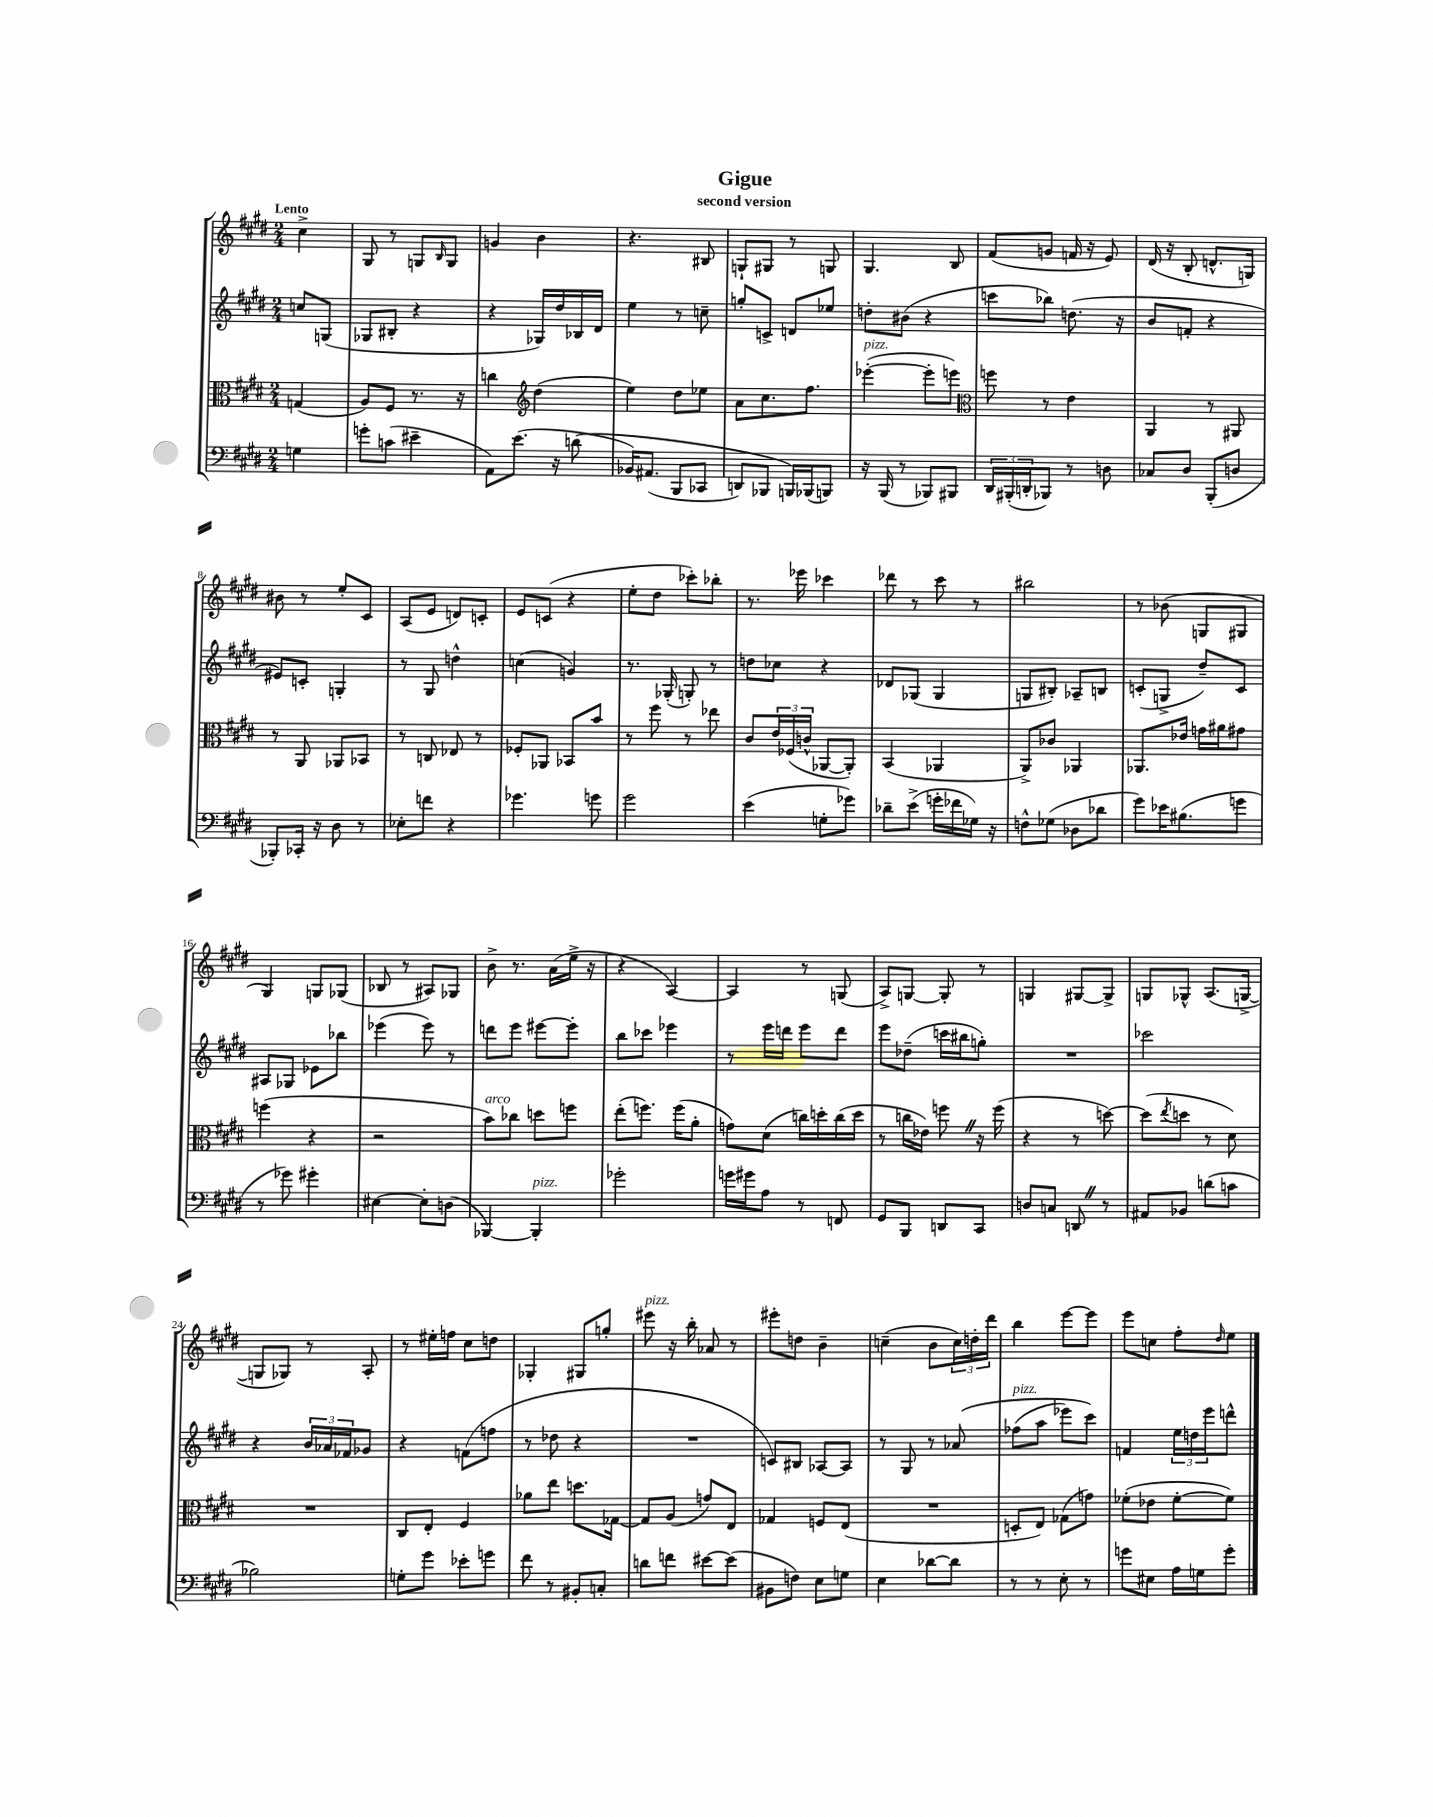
\header { title = "Gigue" subtitle = "second version" }
<<
\new StaffGroup <<
\new Staff = "s0" {
    \clef treble \key e \major \numericTimeSignature \time 2/4 \partial 4 \tempo "Lento"
    cis''4-> |
    gis8 r8 g8 \grace { b16 } g8 |
    g'4 b'4 |
    r4. bis8 |
    g8-! gis8 r8 g8 |
    gis4. b8 |
    fis'8( g'8 f'16 r16 e'8) |
    dis'16( r16 b8-. d'8.-^ g16) |
    bis'8 r8 e''8-. cis'8 |
    a8( e'8 d'8) c'8-. |
    e'8 c'8( r4 |
    e''8-. dis''8 ces'''8-.) bes''8-. |
    r8. ees'''16 ces'''4 |
    des'''8 r8 cis'''8 r8 |
    bis''2 |
    r8 bes'8( g8 gis8 |
    gis4) g8 ges8( |
    bes8 r8 ais8) ges8 |
    b'8-> r8. a'16( e''16-> r16 |
    r4 a4~) |
    a4 r8 g8( |
    a8->) g8~ g8-. r8 |
    g4 gis8~ gis8-> |
    g8 ges8-^ a8.( g16~-> |
    g8 ges8) r8 a8-. |
    r8 eis''16-. f''16 cis''8 d''8 |
    ges4-. gis8 g''8-. |
    eis'''8^\markup { \italic "pizz." } r16 b''16-. aes'8 r8 |
    eis'''8-. d''8 b'4-- |
    c''4--( b'8 \tuplet 3/2 { c''16) d''16-. dis'''16 } |
    b''4 e'''8~ e'''8 |
    e'''8 c''8 fis''8-. \grace { dis''16 } e''8 \bar "|." |
}
\new Staff = "s1" {
    \clef treble \key e \major \numericTimeSignature \time 2/4 \partial 4
    c''8 g8( |
    ges8 bis8-. r4 |
    r4 ges16) dis''16 bes16 dis'16 |
    e''4 r8 c''8-- |
    g''8-. c'8-> d'8 ees''8 |
    d''8-. bis'8( r4 |
    c'''8 bes''8) d''8.( r16 |
    b'8 f'8-. r4 |
    eis'8) c'8-. g4-. |
    r8 gis8 d''4-^ |
    c''4( g'4) |
    r8. ges16-.( g8-.) r8 |
    d''8 ces''8 r4 |
    des'8 ges8( ges4 |
    g8 bis8-.) aes8-- b8 |
    c'8-.( g8-> dis''8--) c'8 |
    ais8 ges8 ees'8 bes''8 |
    ees'''4( ees'''8) r8 |
    d'''8 e'''8 eis'''8~ eis'''8-. |
    b''8 ces'''8 ees'''4 |
    r8 e'''16 d'''16 e'''8 d'''8 |
    e'''8 des''8--( c'''16 bis''16 g''8-.) |
    R2 |
    ces'''2 |
    r4 \tuplet 3/2 { b'16 aes'16 fes'16 } ges'8 |
    r4 f'8( f''8 |
    r8 des''8 r4 |
    R2 |
    c'8) bis8 aes8~ aes8 |
    r8 gis8 r8 aes'8\( |
    fes''8^\markup { \italic "pizz." }( a''8 ees'''8) cis'''8\) |
    f'4 \tuplet 3/2 { e''16 d''16 e'''16 } d'''8-^ \bar "|." |
}
\new Staff = "s2" {
    \clef alto \key e \major \numericTimeSignature \time 2/4 \partial 4
    g4( |
    a8) fis8 r8. r16 |
    c''4 \clef treble dis''4( |
    e''4) dis''8 ees''8 |
    a'8 cis''8. fis''8. |
    ees'''4~-.^\markup { \italic "pizz." }( ees'''8-. e'''8) |
    \clef alto f''8 r8 e'4 |
    a,4 r8 ais,8 |
    r8 a,8 aes,8 bes,8 |
    r8 c8 ees8 r8 |
    fes8-. aes,8 bes,8 b'8 |
    r8 fis''8 r8 ees''8 |
    cis'8 \tuplet 3/2 { e'16 fes16( c'16-^ } aes,8~ aes,8-.) |
    b,4( aes,4 |
    a,8->) ces'8 aes,4 |
    aes,8. ees'16 g'16 ais'16 gis'8 |
    f''4( r4 |
    r2 |
    b'8^\markup { \italic "arco" }) ces''8 d''8 f''8 |
    e''8-.( f''8.) f''16( a'8-. |
    g'8) dis'8( c''16) d''16-. c''16( d''16 |
    r8 c''16 ees'16) f''8 \once \override BreathingSign.text = \markup { \musicglyph "scripts.caesura.straight" } \breathe r16 f''16( |
    r4 r8 d''8~) |
    d''8( \acciaccatura { e''8 } d''8 r8 dis'8) |
    R2 |
    cis8 e8-. fis4 |
    aes'8 e''8 d''8. ges16~ |
    ges8 a8( g'8) e8 |
    ges4 f8 e8( |
    R2 |
    d8-. e8) ges8( g'8) |
    fes'8-.( ees'8 fes'8~-. fes'8) \bar "|." |
}
\new Staff = "s3" {
    \clef bass \key e \major \numericTimeSignature \time 2/4 \partial 4
    g4 |
    g'8-. c'8( eis'4-- |
    a,8) e'8.( r16 d'8\( |
    bes,16) ais,8.( b,,8 ces,8 |
    d,8) bes,,8 b,,16\) bes,,16( b,,8) |
    r16 b,,16( r8 bes,,8) bis,,8 |
    \tuplet 3/2 { dis,16 bis,,16-.( d,16-. } bes,,8) r8 d8 |
    ces8 dis8 b,,8-.( d8 |
    bes,,8-.) ces,16-. r16 dis8 r8 |
    ees8-. f'8 r4 |
    ges'4. g'8 |
    gis'2 |
    e'4( g8-. ges'8) |
    des'8-- e'8->( g'16-. fes'16 ges16) r16 |
    f8-^ ges8( des8 des'8 |
    gis'8) ees'16 bis8.( g'8 |
    r8 ges'8) gis'4-. |
    eis4~ eis8-. d8( |
    bes,,4~) bes,,4-.^\markup { \italic "pizz." } |
    ges'2-. |
    g'16 gis'16 a8 r8 f,8 |
    gis,8 b,,8 d,8 cis,8 |
    d8 c8 d,8 \once \override BreathingSign.text = \markup { \musicglyph "scripts.caesura.straight" } \breathe r8 |
    ais,8 bes,8 d'8( c'8 |
    bes2) |
    g8-. gis'8 ees'8-. g'8 |
    fis'8 r8 bis,8-. c8-. |
    d'8 f'8 eis'8~ eis'8( |
    bis,8 f8) e8 g8 |
    e4 des'8~ des'8 |
    r8 r8 e8-. r8 |
    g'8 eis8 a16 g16 g'8-. \bar "|." |
}
>>
>>
